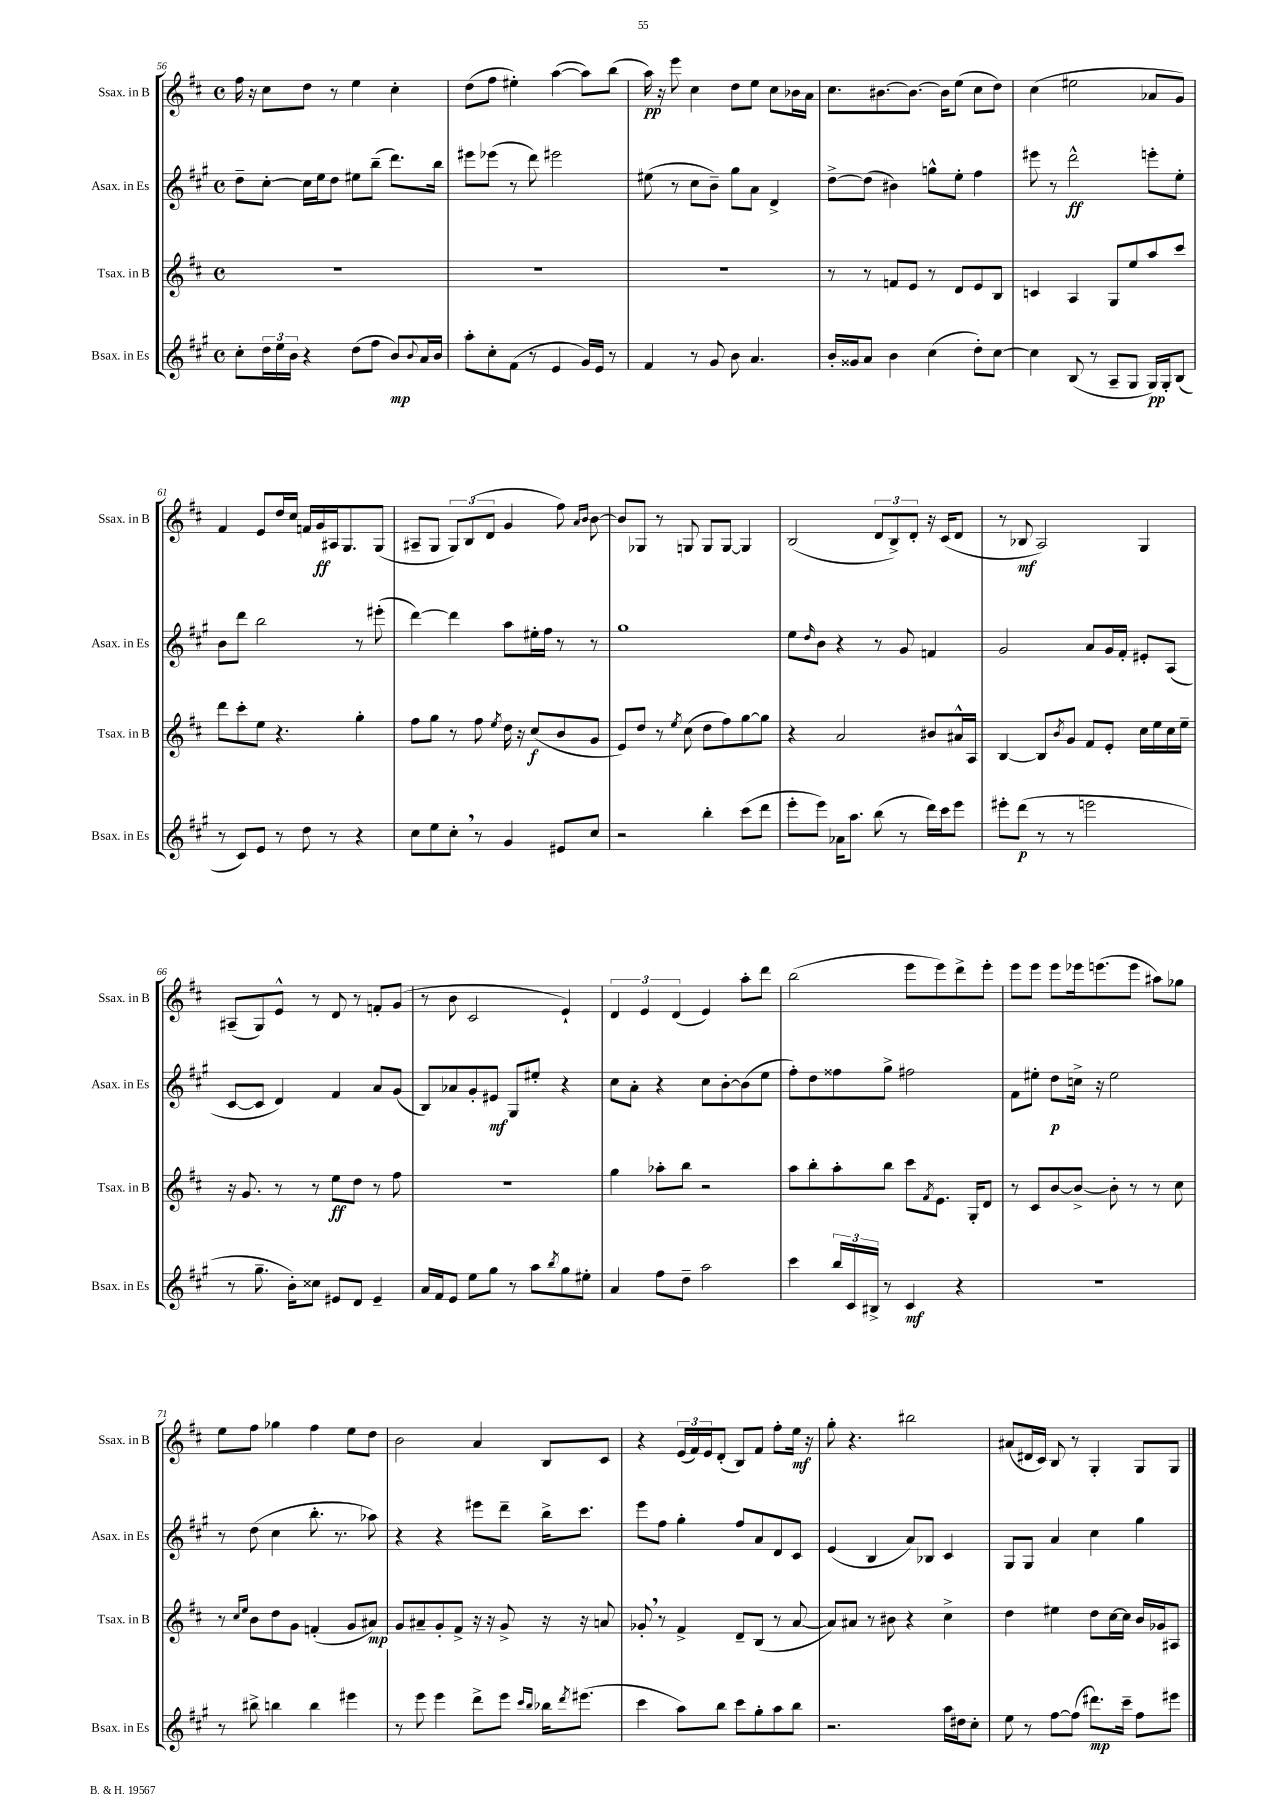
<<
\new StaffGroup <<
\new Staff = "s0" \with { instrumentName = "Ssax. in B" shortInstrumentName = "Ssax. in B" } {
    \clef treble \key d \major \defaultTimeSignature \time 4/4
    fis''16 r16 cis''8 d''8 r8 e''4 cis''4-. |
    d''8( fis''8 eis''4-.) a''4~( a''8) b''8( |
    a''16\pp) r16 e'''8 cis''4 d''8 e''8 cis''8 bes'16 a'16 |
    cis''8. bis'8.~ bis'8.~ bis'16 e''8( cis''8 d''8) |
    cis''4( eis''2 aes'8 g'8) |
    fis'4 e'8 d''16 cis''16 f'16 g'16\ff ais16 g8. g8( |
    ais8-- g8 \tuplet 3/2 { g8) b8( d'8 } g'4 fis''8) \grace { a'16 b'16 } b'8~ |
    b'8 ges8 r8 g8 g8 g8~ g4 |
    b2( \tuplet 3/2 { d'8 b8->) d'8-. } r16 cis'16( d'8 |
    r8 bes8\mf a2) g4 |
    ais8--( g8) e'8-^ r8 d'8 r8 f'8-. g'8( |
    r8 b'8 cis'2 e'4-!) |
    \tuplet 3/2 { d'4 e'4 d'4( } e'4) a''8-. d'''8 |
    b''2( e'''8 e'''8) d'''8-> e'''8-. |
    e'''8 e'''8 e'''8 ees'''16 e'''8.( e'''8 ais''8) ges''8 |
    e''8 fis''8 ges''4 fis''4 e''8 d''8 |
    b'2 a'4 b8 cis'8 |
    r4 \tuplet 3/2 { e'16( fis'16) e'16 } d'8-.( b8) fis'8 fis''8-. e''16\mf r16 |
    g''8-. r4. bis''2 |
    ais'8( dis'16 cis'16) b8 r8 g4-. g8 g8 \bar "|." |
}
\new Staff = "s1" \with { instrumentName = "Asax. in Es" shortInstrumentName = "Asax. in Es" } {
    \clef treble \key a \major \defaultTimeSignature \time 4/4
    d''8-- cis''8~-. cis''16 e''16 d''8 eis''8 b''8--( d'''8.) b''16 |
    eis'''8 ees'''8( r8 d'''8) eis'''2 |
    eis''8( r8 cis''8 b'8--) gis''8 a'8 d'4-> |
    d''8~-> d''8( bis'4) g''8-^ e''8-. fis''4 |
    eis'''8 r8 d'''2-^\ff e'''8-. e''8-. |
    b'8 d'''8 b''2 r8 eis'''8-.( |
    d'''4~) d'''4 a''8 eis''16-. fis''16 r8 r8 |
    gis''1 |
    e''8 \grace { d''16 } b'8 r4 r8 gis'8 f'4 |
    gis'2 a'8 gis'16 fis'16-. eis'8-. a8( |
    cis'8~ cis'8 d'4) fis'4 a'8 gis'8( |
    b8) aes'8 gis'8-. eis'8\mf gis8 eis''8-. r4 |
    cis''8 a'8-. r4 cis''8 b'8~-. b'8( e''8 |
    fis''8-.) d''8 fisis''8 gis''8-> fis''2 |
    fis'8 eis''8-. d''8\p c''16-> r16 eis''2 |
    r8 d''8( cis''4 b''8.-. r8. aes''8) |
    r4 r4 eis'''8 d'''8-- b''16-> cis'''8. |
    e'''8 fis''8 gis''4-. fis''8 a'8 d'8 cis'8 |
    e'4( b4 a'8) bes8 cis'4 |
    gis8 gis8 a'4 cis''4 gis''4 \bar "|." |
}
\new Staff = "s2" \with { instrumentName = "Tsax. in B" shortInstrumentName = "Tsax. in B" } {
    \clef treble \key d \major \defaultTimeSignature \time 4/4
    R1 |
    R1 |
    R1 |
    r8 r8 f'8 e'8 r8 d'8 e'8 b8 |
    c'4 a4 g8 e''8 a''8 cis'''8 |
    d'''8 cis'''8-. e''8 r4. g''4-. |
    fis''8 g''8 r8 fis''8 \acciaccatura { e''8 } d''16 r16 cis''8\f( b'8 g'8 |
    e'8) d''8 r8 \acciaccatura { e''8 } cis''8( d''8 fis''8) g''8~ g''8 |
    r4 a'2 bis'8 ais'16-^ a16 |
    b4~ b8 \acciaccatura { b'8 } g'8 fis'8 e'8-. cis''16 e''16 cis''16 e''16-- |
    r16 g'8. r8 r8 e''8\ff d''8 r8 fis''8 |
    R1 |
    g''4 aes''8-. b''8 r2 |
    a''8 b''8-. a''8-. b''8 cis'''8 \acciaccatura { fis'8 } e'8. g16-. d'8 |
    r8 cis'8 b'8~ b'8~-> b'8-. r8 r8 cis''8 |
    r8 \grace { cis''16 e''16 } b'8 d''8 g'8 f'4-.( g'8 ais'8\mp) |
    g'8 ais'8-- g'8-. fis'8-> r16 r16 g'8-> r16 r16 a'8 |
    ges'8-. \breathe r8 fis'4-> d'8-- b8( r8 a'8~ |
    a'8) ais'8 r8 bis'8 r4 cis''4-> |
    d''4 eis''4 d''8 cis''16~ cis''16 b'16 ges'16 ais8 \bar "|." |
}
\new Staff = "s3" \with { instrumentName = "Bsax. in Es" shortInstrumentName = "Bsax. in Es" } {
    \clef treble \key a \major \defaultTimeSignature \time 4/4
    cis''8-. \tuplet 3/2 { d''16 e''16 b'16 } r4 d''8( fis''8 b'8\mp) \appoggiatura { b'8 } a'16 b'16 |
    a''8-. cis''8-. fis'8( r8 e'4 gis'16) e'16 r8 |
    fis'4 r8 gis'8 b'8 a'4. |
    b'16-. gisis'16 a'8 b'4 cis''4( d''8-.) cis''8~ |
    cis''4 b8( r8 a8-- gis8 gis16\pp) gis16-. b8( |
    r8 cis'8) e'8 r8 d''8 r8 r4 |
    cis''8 e''8 cis''8-. \breathe r8 gis'4 eis'8 cis''8 |
    r2 b''4-. cis'''8( d'''8 |
    e'''8-. e'''8) aes'16 a''8. b''8( r8 d'''16) cis'''16 e'''8 |
    eis'''8-. d'''8\p( r8 r8 e'''2 |
    r8 gis''8.-- b'16-.) cisis''8 eis'8 d'8 eis'4-- |
    a'16 fis'16 e'8 e''8 gis''8 r8 a''8 \acciaccatura { b''8 } gis''8 eis''8-. |
    a'4 fis''8 d''8-- a''2 |
    cis'''4 \tuplet 3/2 { b''16 cis'16 bis16-> } r8 cis'4\mf r4 |
    R1 |
    r8 bis''8-> b''4 b''4 eis'''4 |
    r8 e'''8 e'''4 d'''8-> e'''8 \grace { cis'''16 b''16 } bes''16 \acciaccatura { d'''8 } eis'''8.( |
    cis'''4 a''8) b''8 cis'''8 gis''8-. a''8 b''8 |
    r2. a''16 dis''16 cis''8-. |
    e''8 r8 fis''8~ fis''8( dis'''8.\mp) cis'''16-- fis''8 eis'''8 \bar "|." |
}
>>
>>
\layout { \context { \Score currentBarNumber = #56 } }
